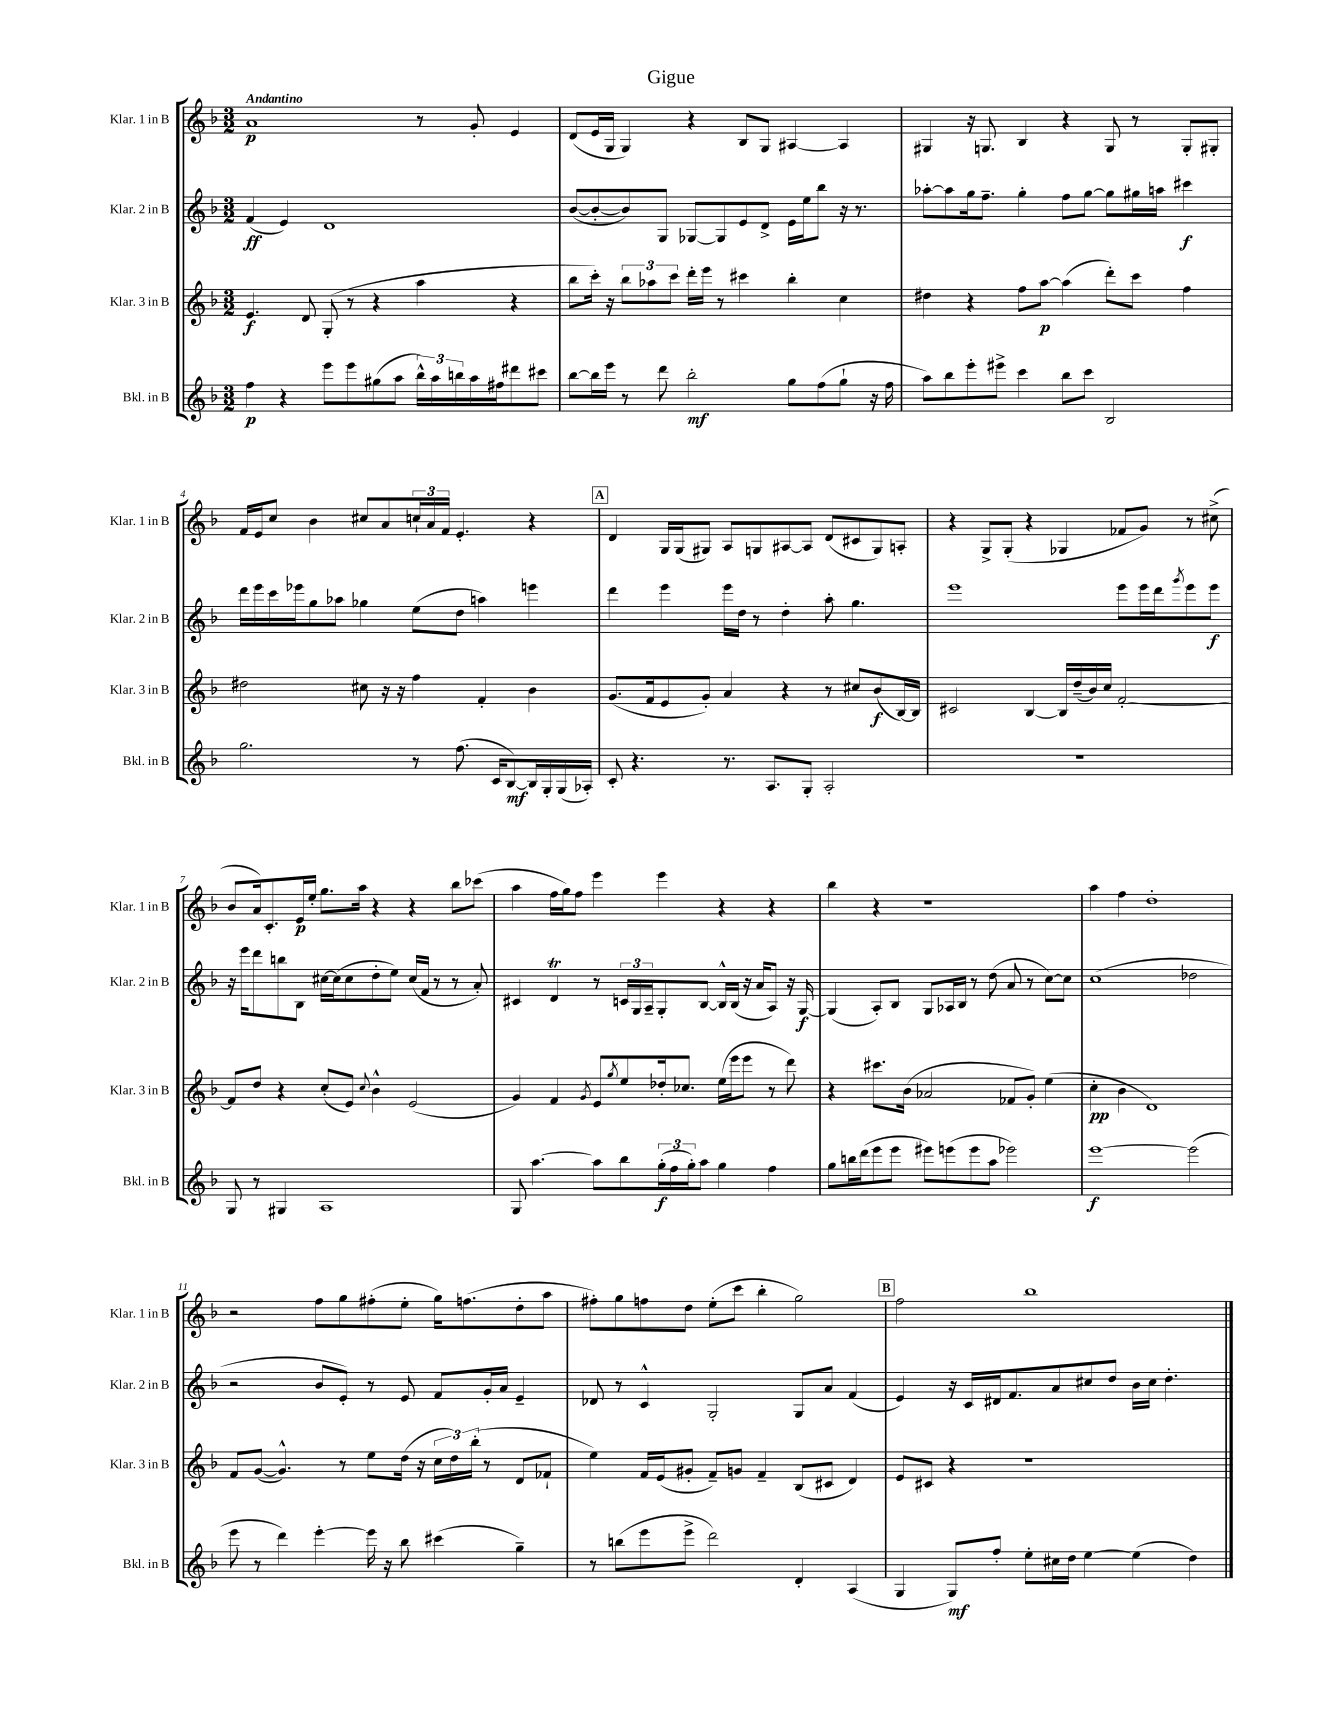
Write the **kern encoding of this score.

**kern	**kern	**kern	**kern
*staff4	*staff3	*staff2	*staff1
*clefG2	*clefG2	*clefG2	*clefG2
*k[b-]	*k[b-]	*k[b-]	*k[b-]
*M3/2	*M3/2	*M3/2	*M3/2
4ff	4.e	(4f	1a
4r	.	4e)	.
.	8d	.	.
8eee	(8G'	1d	.
8eee	8r	.	.
(8gg#	4r	.	.
8aa	.	.	.
24bb-^^)	4aa	.	8r
24aa	.	.	.
24bb	.	.	.
16aa	.	.	8g'
16ff#	.	.	.
8ddd#	4r	.	4e
8ccc#	.	.	.
=	=	=	=
[8bb-	8bb-	([8b-	(8d
16bb-]	16ccc')	8b-'_	16e
16eee	16r	.	16G
8r	12bb-	8b-])	4G)
.	12aa-	.	.
8ddd	.	8G	.
.	12ccc	.	.
2bb-'	16ddd'	[8G-	4r
.	16eee	.	.
.	8r	8G-]	.
.	4ccc#	8e	8B-
.	.	8d^	8G
8gg	4bb-'	16e	[4A#
.	.	16ee	.
(8ff	.	8bb-	.
8gg`	4cc	16r	4A#]
.	.	8.r	.
16r	.	.	.
16ff	.	.	.
=	=	=	=
8aa)	4dd#	[8aa-'	4G#
8bb-	.	8aa-]	.
8eee'	4r	16gg	16r
.	.	8.ff~	8.G
8eee#^	.	.	.
4ccc	8ff	4gg'	4B-
.	[8aa	.	.
8bb-	(4aa]	8ff	4r
8ccc	.	[8gg	.
2B-	8ddd')	8gg]	8G
.	8ccc	16gg#	8r
.	.	16aa	.
.	4ff	4ccc#	8G'
.	.	.	8G#'
=	=	=	=
2.gg	2dd#	16ddd	16f
.	.	16eee	16e
.	.	16ccc	8cc
.	.	16eee-	.
.	.	8gg	4b-
.	.	8aa-	.
.	8cc#	4gg-	8cc#
.	16r	.	8a
.	16r	.	.
8r	4ff	(8ee	24cc`
.	.	.	24a
.	.	.	24f
(8.ff	.	8dd	4.e'
.	4f'	4aa)	.
16c	.	.	.
[8B-)	.	.	.
16B-]	4b-	4eee	4r
16G'	.	.	.
(16G	.	.	.
16A-')	.	.	.
=	=	=	=
8c'	(8.g	4ddd	4d
4.r	.	.	.
.	16f	.	.
.	8e	4eee	16G
.	.	.	(16G
.	8g')	.	8G#)
8.r	4a	16eee	8A
.	.	16dd	.
.	.	8r	8G
8.A	.	.	.
.	4r	4dd'	[8A#
8G'	.	.	8A#]
2A'	8r	8aa'	(8d
.	8cc#	4.gg	8c#
.	(8b-	.	8G)
.	[16B-)	.	8A'
.	16B-]	.	.
=	=	=	=
1.r	2c#	1eee	4r
.	.	.	8G^
.	.	.	(8G'
.	[4B-	.	4r
.	16B-]	.	4G-
.	(16dd~	.	.
.	16b-)	.	.
.	16cc	.	.
.	[2f'	8eee	8f-
.	.	16eee	8g)
.	.	16ddd	.
.	.	8qggg	.
.	.	8eee	8r
.	.	8eee	(8cc#^
=	=	=	=
8G	8f]	16r	8b-
.	.	16eee	.
8r	8dd	8ddd	16a)
.	.	.	8.c'
4G#	4r	8bb	.
.	.	8B-	16e
.	.	.	16ee'
1A	(8cc'	[16cc#	8.gg
.	.	(16cc#]	.
.	8e)	8cc#	.
.	.	.	16aa
.	8qqcc	.	.
.	4b-^^	8dd'	4r
.	.	8ee)	.
.	(2e	(16cc#	4r
.	.	16f	.
.	.	8r	.
.	.	8r	8bb-
.	.	8a')	(8ccc-
=	=	=	=
8G	4g)	4c#	4aa
[4.aa	.	.	.
.	4f	4d	16ff
.	.	.	16gg)
.	.	.	8ff
.	8qg	.	.
8aa]	8e	8r	4eee
.	8qgg	.	.
8bb-	8ee	24c	.
.	.	24G	.
.	.	24A~	.
(24gg'	16dd-'	8G'	4eee
24ff	.	.	.
.	8.cc-	.	.
24gg')	.	.	.
8aa	.	[8B-	.
4gg	(16ee	16B-^^]	4r
.	16eee	(16B-	.
.	8eee	16r	.
.	.	16a	.
4ff	8r	8A)	4r
.	8ddd)	16r	.
.	.	[16G	.
=	=	=	=
8gg	4r	(4G]	4bb-
16bb	.	.	.
(16ddd	.	.	.
8eee	8.ccc#	8A')	4r
8eee	.	8B-	.
.	(16b-	.	.
8eee#)	2a-	8G	1r
(8eee	.	16A-	.
.	.	16B-	.
8eee	.	8r	.
8aa	.	(8dd	.
2eee-)	8f-	8a	.
.	8g')	8r	.
.	(4ee	[8cc)	.
.	.	8cc]	.
=	=	=	=
[1eee	4cc'	(1cc	4aa
.	4b-	.	4ff
.	1d)	.	1dd'
(2eee]	.	2dd-	.
=	=	=	=
8eee	8f	2r	2r
8r	([8g	.	.
4ddd)	4.g^^])	.	.
[4eee'	.	8b-	8ff
.	8r	8e')	8gg
16eee]	8ee	8r	(8ff#'
16r	.	.	.
8bb-	(16dd	8e	8ee'
.	16r	.	.
(4ccc#	24cc	8f	16gg)
.	24dd)	.	.
.	.	.	(8.ff
.	(24bb-'	.	.
.	8r	16g'	.
.	.	16a	.
4gg~)	8d	4e~	8dd'
.	8f-`	.	8aa
=	=	=	=
8r	4ee)	8d-	8ff#')
(8bb	.	8r	8gg
8eee	16f	4c^^	8ff
.	(16e	.	.
8eee^	8g#'	.	8dd
2ddd)	8f~)	2G'	(8ee'
.	8g	.	8ccc
.	4f~	.	4bb-'
4d'	(8B-	8G	2gg)
.	8c#	8a	.
(4A	4d)	(4f	.
=	=	=	=
4G	8e	4e)	2ff
.	8c#	.	.
8G)	4r	16r	.
.	.	16c	.
8ff'	.	16d#	.
.	.	8.f	.
8ee'	1r	.	1bb-
16cc#	.	8a	.
16dd	.	.	.
[4ee	.	8cc#	.
.	.	8dd	.
(4ee]	.	16b-	.
.	.	16cc#	.
.	.	4.dd'	.
4dd)	.	.	.
==	==	==	==
*-	*-	*-	*-
